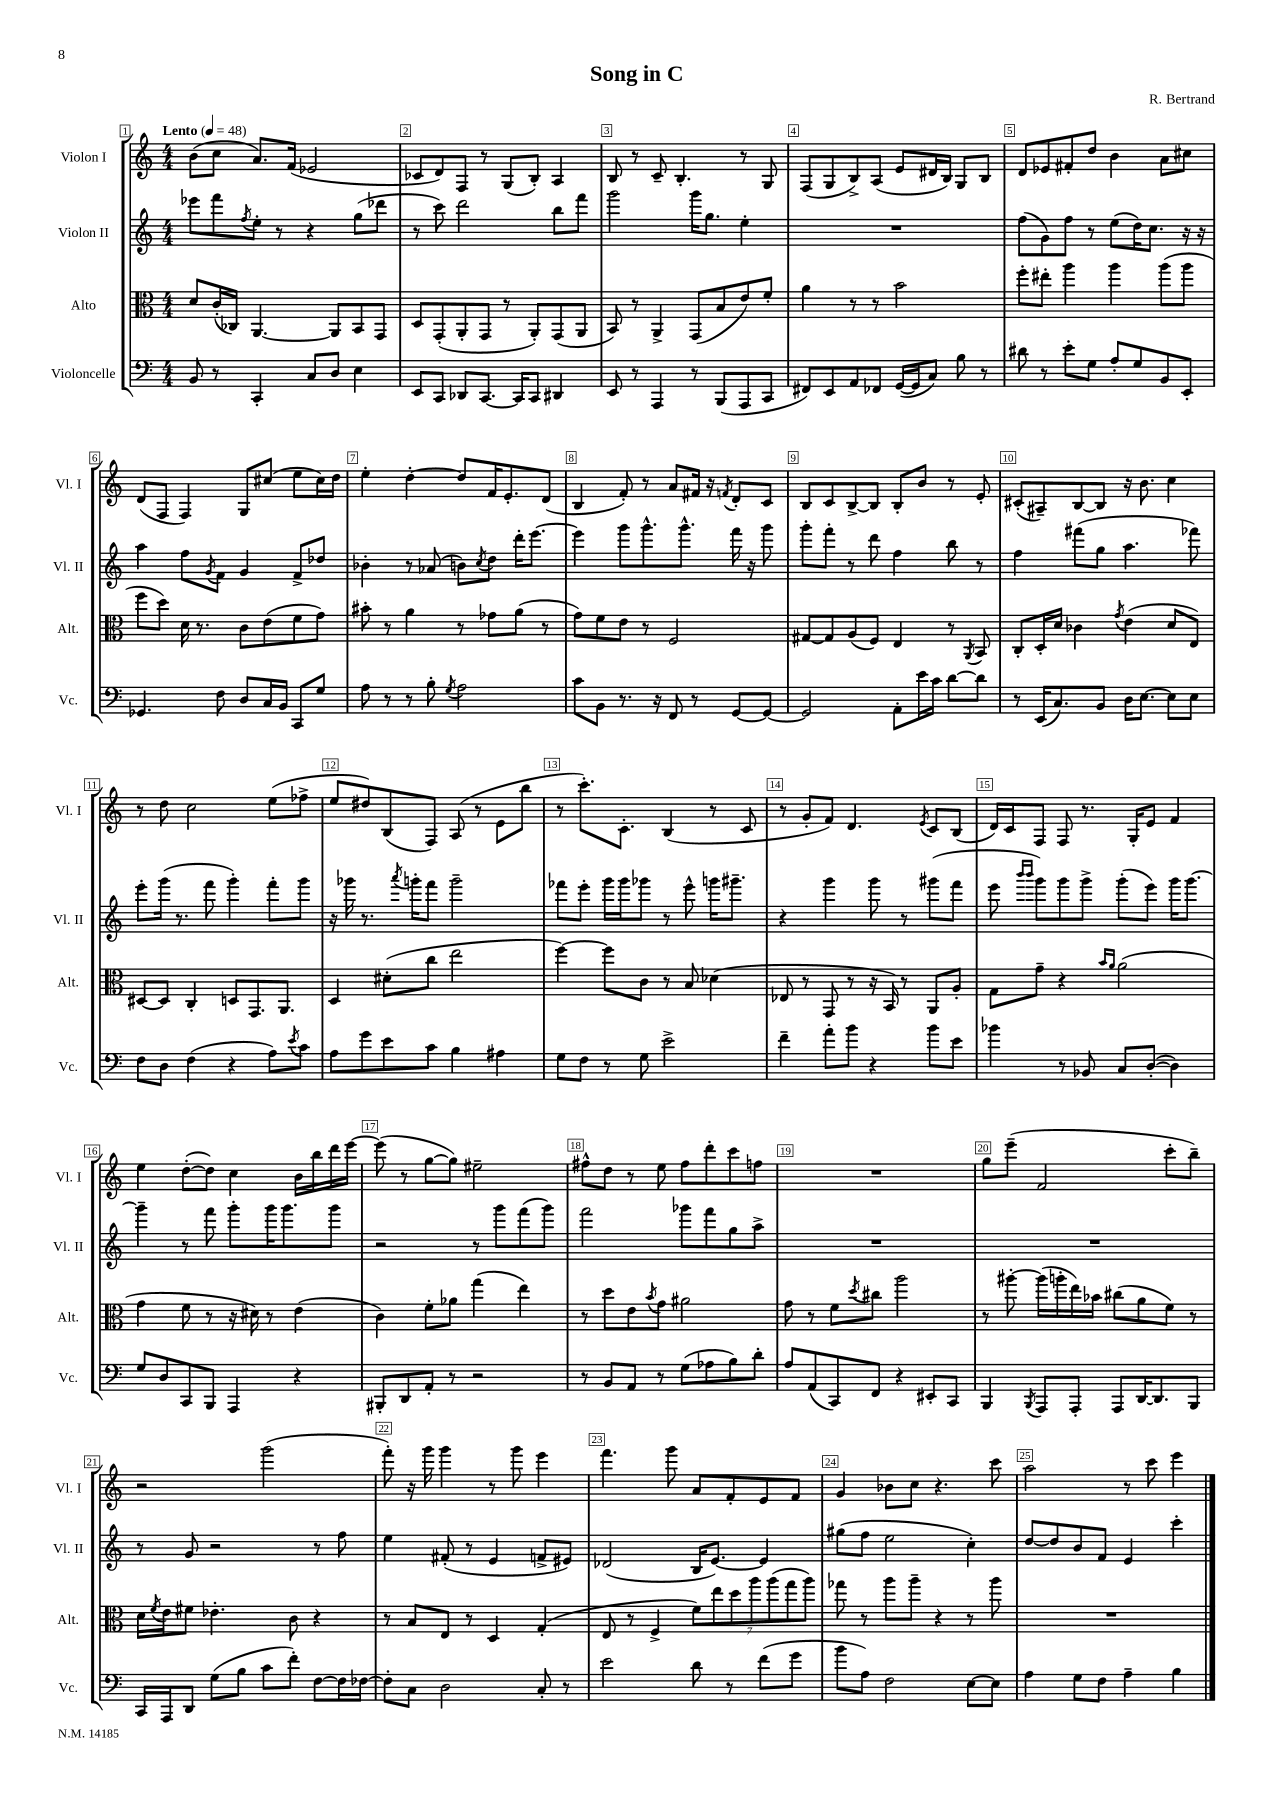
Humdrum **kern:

**kern	**kern	**kern	**kern
*staff4	*staff3	*staff2	*staff1
*clefF4	*clefC3	*clefG2	*clefG2
*k[]	*k[]	*k[]	*k[]
*M4/4	*M4/4	*M4/4	*M4/4
*MM48	*MM48	*MM48	*MM48
8BB	8d	8eee-	(8b
8r	(16c'	8fff	8cc
.	16C-)	.	.
.	.	8qff	.
4CC'	[4.AA	8ee'	8.a)
.	.	8r	.
.	.	.	(16f
8C	.	4r	2e-
8D	8AA]	.	.
4E	8BB	(8gg	.
.	8GG	8ddd-	.
=	=	=	=
8EE	8D	8r	8c-
8CC	(8GG'	8ccc)	8d)
8DD-	8AA'	2ddd	8F
[8.CC	8GG	.	8r
.	8r	.	(8G
16CC]	.	.	.
8CC	8AA')	.	8B')
4DD#	(8GG	8bb	4A
.	8AA	8fff	.
=	=	=	=
8EE	8BB)	2ggg	8B
8r	8r	.	8r
4AAA	4AA^	.	8c~
.	.	.	4.B'
8r	(8GG	16ggg	.
.	.	8.gg	.
(8BBB	8B	.	.
8AAA	8e)	4ee'	8r
8CC	8f'	.	8G
=	=	=	=
8FF#)	4a	1r	(8F
8EE	.	.	8G
8AA	8r	.	8B^)
8FF-	8r	.	(8A
([16GG	2b	.	8e
16GG]	.	.	.
8C)	.	.	16d#
.	.	.	16B)
8B	.	.	8G
8r	.	.	8B
=	=	=	=
8d#	8ff'	(8ff	8d
8r	8ee#'	8g)	8e-
8e'	4aa	8ff	8f#'
8G	.	8r	8dd
8A'	4aa	(8ee	4b
8G	.	16dd)	.
.	.	8.cc	.
8BB	(8aa	.	8a
8EE'	8aa	16r	8cc#
.	.	16r	.
=	=	=	=
4.GG-	8ff	4aa	(8d
.	8dd)	.	8F
.	16d	8ff	4F)
.	8.r	.	.
.	.	8qg	.
8F	.	8f	.
8D	8c	4g	8G
16C	(8e	.	(8cc#
16BB	.	.	.
8CC	8f	8f^	8ee
8G	8g)	8dd-	16cc#)
.	.	.	16dd
=	=	=	=
8A	8b#'	4b-'	4ee'
8r	8r	.	.
8r	4a	8r	[4dd'
8B'	.	(8a-	.
8qG	.	.	.
2A	8r	8b)	8dd]
.	.	8qcc	.
.	8g-	8dd	16f
.	.	.	8.e'
.	(8a	16ddd'	.
.	.	[8.eee	.
.	8r	.	(8d
=	=	=	=
8c	8g)	4eee]	4B
8BB	8f	.	.
8.r	8e	8ggg	8f')
.	8r	8.ggg^^	8r
16r	.	.	.
8FF	2F	.	8a
.	.	8.ggg^^	.
8r	.	.	16f#
.	.	.	16r
.	.	.	8qf
[8GG	.	16fff	8d'
.	.	16r	.
8GG_	.	8ggg	8c
=	=	=	=
2GG]	[8G#	8ggg'	8B
.	8G#]	8fff'	8c
.	(8A	8r	[8B^
.	8F)	8ddd	8B]
8AA'	4E	4ff	8B'
16e	.	.	8b
16c	.	.	.
[8d	8r	8bb	8r
.	8qAA	.	.
8d]	8BB	8r	8e'
=	=	=	=
8r	8C'	4ff	(8c#'
(16EE	16D'	.	8A#~)
8.C)	16d	.	.
.	4c-	(8fff#	[8B
8BB	.	8gg	8B]
.	8qg	.	.
16D	(4e	4.aa	16r
[8.E	.	.	8.b
8E]	8d	.	4cc
8E	8E)	8fff-)	.
=	=	=	=
8F	[8D#	8eee'	8r
8D	8D#]	(16ggg	8dd
.	.	8.r	.
(4F	4C'	.	2cc
.	.	8fff	.
4r	8D	4ggg')	.
.	8.GG	.	.
8A)	.	8fff'	(8ee
.	8.AA	.	.
8qe	.	.	.
8c	.	8ggg	8ff-^
=	=	=	=
8A	4D	16r	8ee
.	.	16ggg-	.
8g	.	8.r	8dd#)
8e	(8d#'	.	(8B
.	.	8qaaa	.
.	.	16ggg'	.
8c	8cc	8fff	8F)
4B	2ee	2ggg~	(8A
.	.	.	8r
4A#	.	.	8e
.	.	.	8bb
=	=	=	=
8G	[4ff)	8fff-	8r
8F	.	8eee'	8.ccc')
8r	8ff]	16ggg	.
.	.	16ggg	8.c'
8G	8c	8ggg-	.
2e^	8r	8r	(4B
.	8B	8eee^^	.
.	(4d-	16ggg	8r
.	.	8.ggg#~	.
.	.	.	8c
=	=	=	=
4f~	8E-	4r	8r
.	8r	.	8g'
8a'	8GG	4ggg	8f)
8b	8r	.	4.d
4r	16r	8ggg	.
.	16BB)	.	.
.	8r	8r	.
.	.	.	8qe
8b	8AA	(8ggg#	8c
8e	8A'	8fff	(8B
=	=	=	=
4b-	8G	8eee	16d)
.	.	.	16c
.	.	16qqbbb	.
.	.	16qqbbb	.
.	8g~	8ggg)	8F
8r	4r	8ggg	8F
8BB-	.	8ggg^	8.r
.	16qqb	.	.
.	16qqa	.	.
8C	(2a	(8ggg'	.
.	.	.	16G'
([8D'	.	8eee)	8e
4D])	.	16ggg	4f
.	.	[8.ggg	.
=	=	=	=
8G	4g	4ggg~]	4ee
8D	.	.	.
8CC	8f	8r	([8dd'
8BBB	8r	8fff	8dd])
4AAA	16r	8ggg'	4cc
.	16d#)	.	.
.	8r	16ggg	.
.	.	8.ggg	.
4r	(4e	.	16b
.	.	.	16bb
.	.	8ggg	16ddd
.	.	.	[16eee
=	=	=	=
8BBB#'	4c)	2r	(8eee]
8DD	.	.	8r
8AA'	8f'	.	[8gg
8r	8a-	.	8gg])
2r	(4gg	8r	2ee#~
.	.	8ggg	.
.	4ee)	(8fff	.
.	.	8ggg)	.
=	=	=	=
8r	8r	2fff	8ff#^^
8BB	8dd	.	8dd
8AA	8e	.	8r
.	8qb	.	.
8r	8g	.	8ee
(8G	2a#	8ggg-	8ff#
8A-	.	8fff	8ddd'
8B)	.	8gg	8ccc
8d'	.	8aa^	8ff
=	=	=	=
8A	8g	1r	1r
(8AA	8r	.	.
8CC)	8f	.	.
.	8qdd	.	.
8FF	8cc#	.	.
4r	2aa	.	.
8EE#'	.	.	.
8CC	.	.	.
=	=	=	=
4BBB	8r	1r	8gg
.	[8aa#'	.	(8eee~
8qBBB	.	.	.
8AAA	(16aa#]	.	2f
.	16aa'	.	.
8AAA'	16ee)	.	.
.	16b-	.	.
8AAA	(8cc#	.	.
[16DD	8a	.	.
8.DD]	.	.	.
.	8f)	.	8ccc'
8BBB	8r	.	8bb~)
=	=	=	=
16CC	16d	8r	2r
.	8qf	.	.
16AAA	16e	.	.
8DD	8f#	8g	.
(8G	4.e-'	2r	.
8B	.	.	.
8c	.	.	(2ggg
8f')	8c	.	.
[8F	4r	8r	.
16F]	.	8ff	.
[16F-	.	.	.
=	=	=	=
8F-']	8r	4ee	8fff')
8C	8B	.	16r
.	.	.	16ggg
2D	8E	(8f#'	4ggg
.	8r	8r	.
.	4D	4e	8r
.	.	.	8ggg
8C'	(4G'	8f^	4eee
8r	.	8e#)	.
=	=	=	=
2e	8E	(2d-	4.fff
.	8r	.	.
.	4F^	.	.
.	.	.	8ggg
8d	14f)	16B	8a
.	.	[8.e)	.
.	14ee	.	.
8r	.	.	8f'
.	14dd	.	.
.	14aa	.	.
(8f	.	4e]	8e
.	(14aa	.	.
.	14gg	.	.
8g	.	.	8f
.	14aa)	.	.
=	=	=	=
8b	8gg-	(8gg#	4g
8A)	8r	8ff	.
2F	8aa	2ee	8b-
.	8aa~	.	8cc
.	4r	.	4.r
[8E	8r	4cc')	.
8E]	8aa	.	8ccc
=	=	=	=
4A	1r	[8dd	2aa
.	.	8dd]	.
8G	.	8b	.
8F	.	8f	.
4A~	.	4e	8r
.	.	.	8ccc
4B	.	4ccc'	4eee
==	==	==	==
*-	*-	*-	*-
